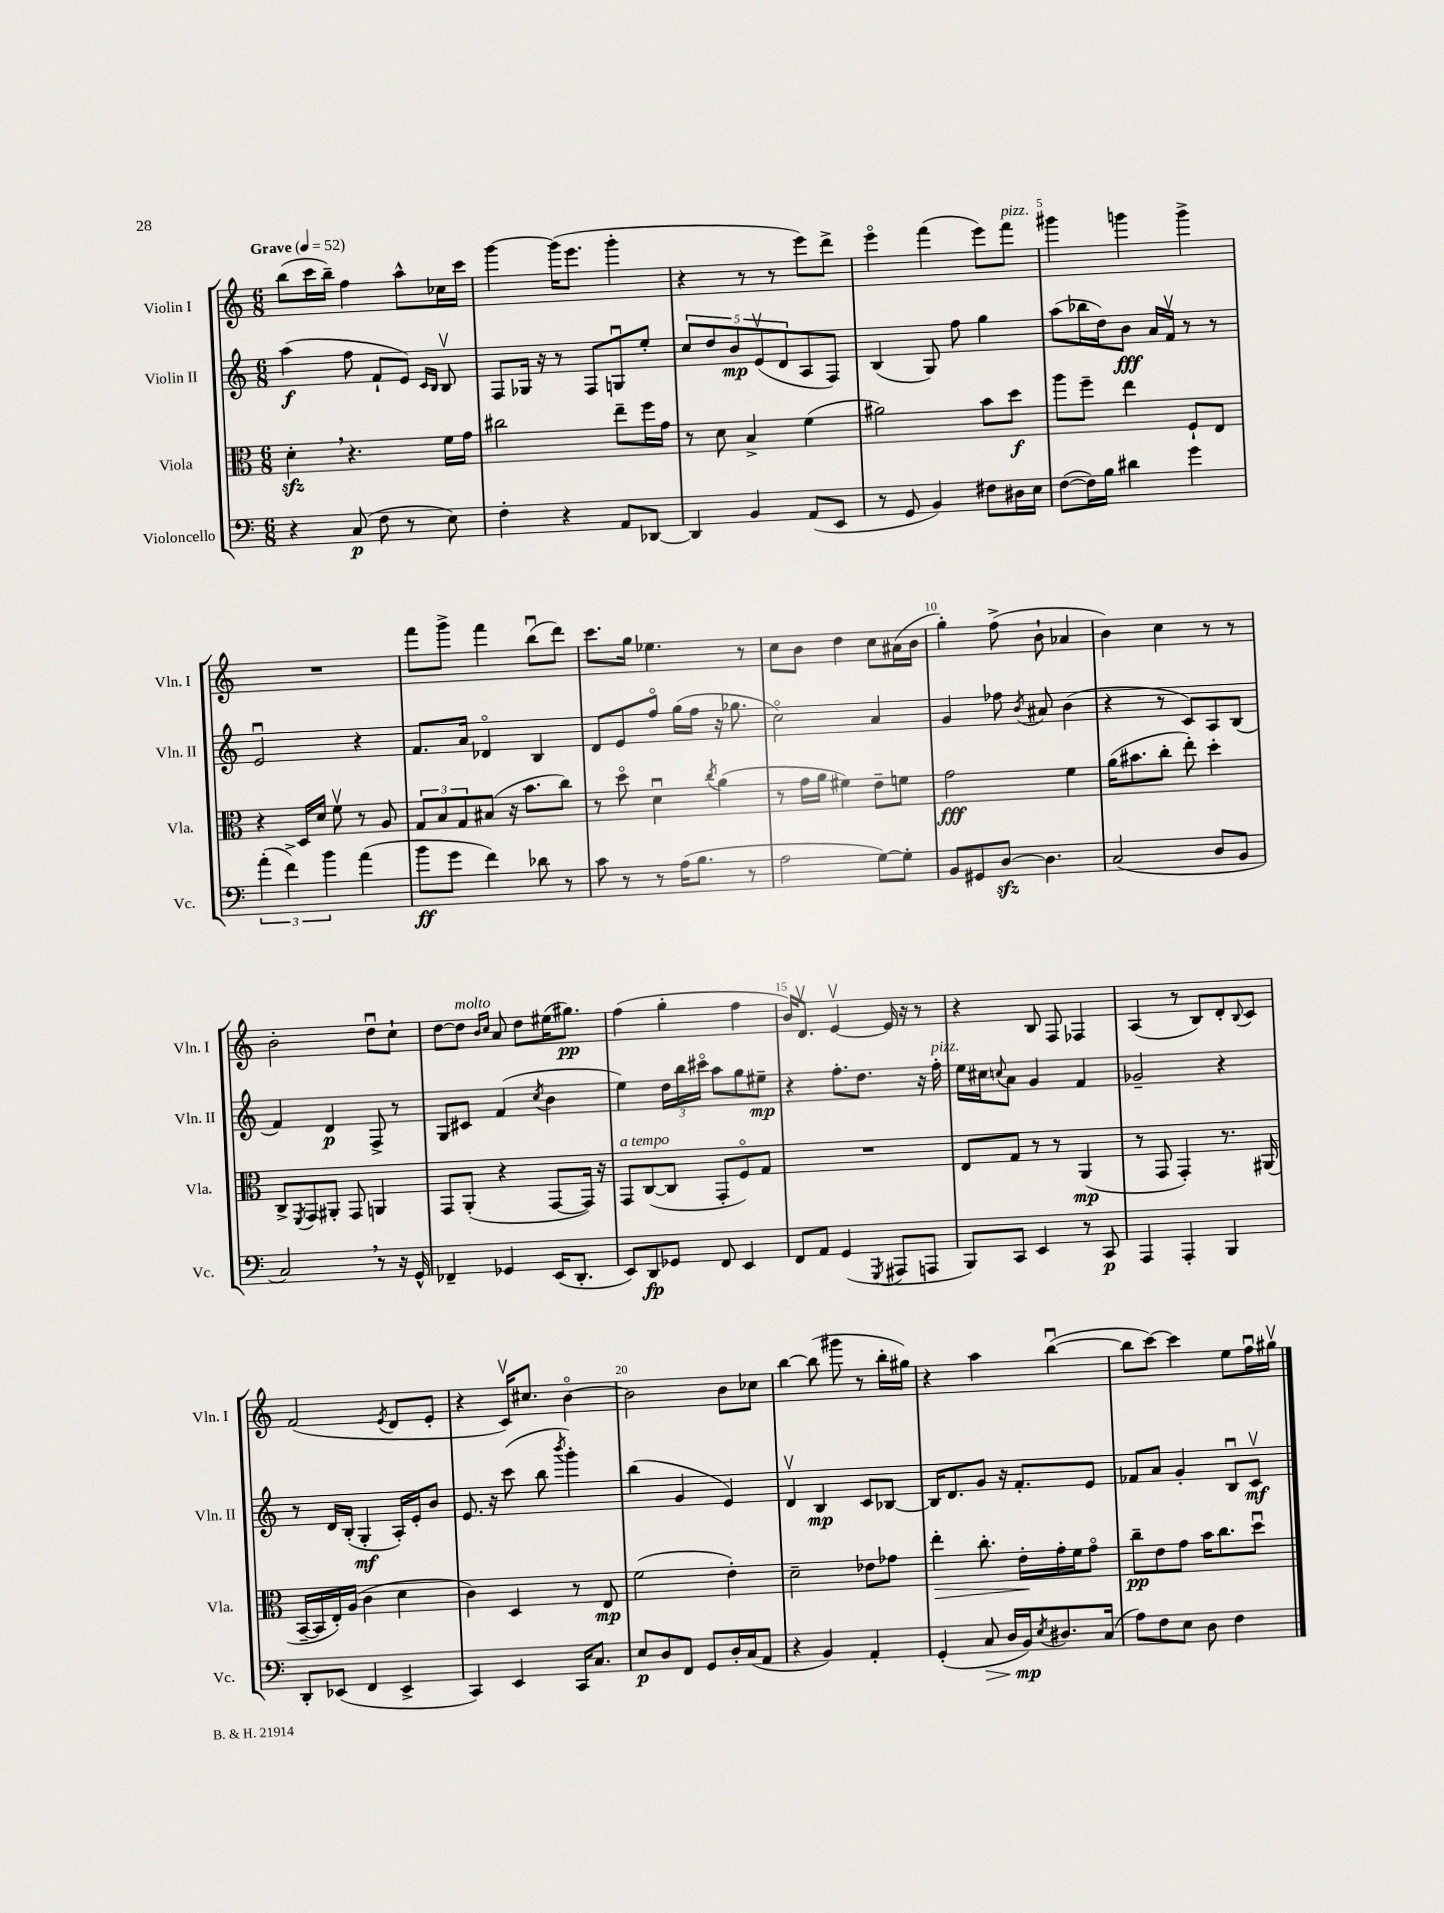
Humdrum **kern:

**kern	**kern	**kern	**kern
*staff4	*staff3	*staff2	*staff1
*clefF4	*clefC3	*clefG2	*clefG2
*k[]	*k[]	*k[]	*k[]
*M6/8	*M6/8	*M6/8	*M6/8
*MM52	*MM52	*MM52	*MM52
4r	4d'	(4aa	(8bb
.	.	.	16ccc
.	.	.	16bb~)
(8C	4.r	8ff	4ff
8F	.	8f`	.
8r	.	8e)	8aa^^
.	.	16qqc	.
.	.	16qqB	.
8E)	16f	8Bv	16cc-
.	16g	.	16ccc
=	=	=	=
4F'	2cc#	8F	[4ggg
.	.	16G-	.
.	.	16r	.
4r	.	8r	(16ggg]
.	.	.	8.eee
.	.	8F	.
8AA	8ee~	8Gu	4ggg'
[8DD-	16ff	8ee'	.
.	16g	.	.
=	=	=	=
4DD-]	8r	10cc	4r
.	.	10dd	.
.	8d	.	.
.	.	10b	.
4BB	4B^	.	8r
.	.	(10ev	.
.	.	.	8r
.	.	10d	.
(8AA	(4f	8A	8eee)
8EE	.	8F)	8ddd^
=	=	=	=
8r	2a#)	(4B	4eeeo
8GG	.	.	.
4BB)	.	8G)	(4fff
.	.	8ff	.
8F#	8b	4gg	8eee)
16D#	8dd	.	8fff
16E	.	.	.
=	=	=	=
([8F	8aa	(8aa	4ggg#
16F])	8ff~	16bb-	.
16B	.	16dd)	.
4d#	4ee	8b	4ggg
.	.	16a	.
.	.	16fv	.
4g	8F`	8r	4ggg^
.	8E	8r	.
=	=	=	=
(6a'	4r	2eu	2.r
6f^)	.	.	.
.	16D	.	.
.	16d	.	.
6b	.	.	.
.	8fv	.	.
(4a	8r	4r	.
.	8A	.	.
=	=	=	=
8b	12G	8.f	8fff
.	12B	.	.
8g	.	.	8ggg^
.	12G	.	.
.	.	16a	.
4f)	(8B#	4d-o	4fff
.	16r	.	.
.	8.b	.	.
8d-	.	4B	(8bbu
8r	8cc)	.	8ddd)
=	=	=	=
8c	8r	8d	8.ccc
8r	8ddo	8e	.
.	.	.	16gg
8r	4du	8ffo	4.ee-
(16A	.	(16gg	.
8.B	.	16ff	.
.	8qcc	.	.
.	(4a	16r	.
.	.	8.gg-	.
8r	.	.	8r
=	=	=	=
2A	8r	2cco)	8cc
.	16g	.	8b
.	16a	.	.
.	4f#)	.	4dd
[8G)	8e~	4a	8cc
8G']	8f	.	(16a#
.	.	.	16b
=	=	=	=
8BB	2g	4g	4gg')
8GG#	.	.	.
[8D	.	8ff-	(8ff^
.	.	8qb	.
4.D]	.	8a#	8b`
.	4f	(4b	4a-
=	=	=	=
(2C	(16a	4r	4b)
.	8.b#	.	.
.	8cc'	8r	4cc
.	8ee')	8c)	.
8D	4dd'	8A	8r
8BB	.	(8B	8r
=	=	=	=
2C)	8C^	4f)	2b'
.	8qFF	.	.
.	8GG	.	.
.	8AA#'	4d	.
.	8GG	.	.
8r	4AA	8F^	8ddu
16r	.	8r	8cc`
16GG^^	.	.	.
=	=	=	=
4FF-~	8GG	8G	[8dd
.	(8AA'	8c#	8dd]
.	.	.	16qqb
.	.	.	16qqcc
4GG-	4r	(4f	8a
.	.	.	8dd
.	.	8qcc	.
(16EE	[8GG	4b	(16ee#
8.DD'	.	.	8.gg#)
.	16GG])	.	.
.	16r	.	.
=	=	=	=
8EE)	8GG	4ee)	(4ff
8DD	([8C	.	.
8GG-	8C]	24dd	4gg'
.	.	24bb	.
.	.	24ccc#o	.
8FF	8GG'	8aa	.
4EE	8Fo)	8gg	4ff
.	8G	8ee#~	.
=	=	=	=
8FF	2.r	4r	16b)
.	.	.	8.dv
8AA	.	.	.
(4GG	.	8.ff'	[4ev
.	.	8.dd	.
8qGGG	.	.	.
8AAA#	.	.	16e]
.	.	.	16r
8AAA	.	16r	8r
.	.	16ff'	.
=	=	=	=
8BBB)	8E	16ee	4r
.	.	16cc#	.
.	.	8qqcc	.
8CC	8G	8a	.
4EE	8r	4g	8B
.	8r	.	8F
8r	(4AA	4f	4F-
8CC	.	.	.
=	=	=	=
4AAA	8r	2g-~	(4A
.	8GG	.	.
4AAA'	4GG')	.	8r
.	.	.	8B)
4BBB	8.r	4r	8d'
.	.	.	8qqB
.	.	.	8c
.	(16AA#	.	.
=	=	=	=
8DD'	[16BB~	8r	(2f
.	16BB]	.	.
(8EE-	16E')	16d	.
.	(16A	(16B'	.
4FF	4c	4G'	.
.	.	.	8qe
4EE-^	4d	16A')	8d
.	.	16e'	.
.	.	8b	8e'
=	=	=	=
4CC)	4c)	8.e	4r
.	.	16r	.
4EE	4D	(8ccc	16cv)
.	.	.	8.cc#
.	.	8bb	.
.	.	8qbbb	.
16CC	8r	4ggg')	[4bo
8.C	.	.	.
.	8E	.	.
=	=	=	=
8E	(2f	(4bb	2b]
8D	.	.	.
8FF	.	4g	.
8GG	.	.	.
16D'	4e')	4e)	8b
(16C	.	.	.
8AA	.	.	8cc-
=	=	=	=
4r	2d~	4dv	[4bb
4BB)	.	4B	(8bb]
.	.	.	8ggg#
4AA'	8e-	8c	8r
.	8g-	[8B-	16bb'
.	.	.	16gg#)
=	=	=	=
(4GG'	4ee'	16B-]	4r
.	.	8.d	.
8C	8.cc'	8g	4aa
16D	.	16r	.
16BB)	16e'	8.f'	.
8qE	.	.	.
8.D#	16g'	.	([4bbu
.	16f	.	.
.	8go	8e	.
(16C	.	.	.
=	=	=	=
8A)	8cc~	8f-	8bb]
8F	8e	8a	[8ccc)
8E	8g	4g'	4ccc]
8D	16b	.	.
.	8.cc	.	.
4F	.	8Bu	8ee
.	8ddu	8cv	16ffu
.	.	.	16gg#v
==	==	==	==
*-	*-	*-	*-
